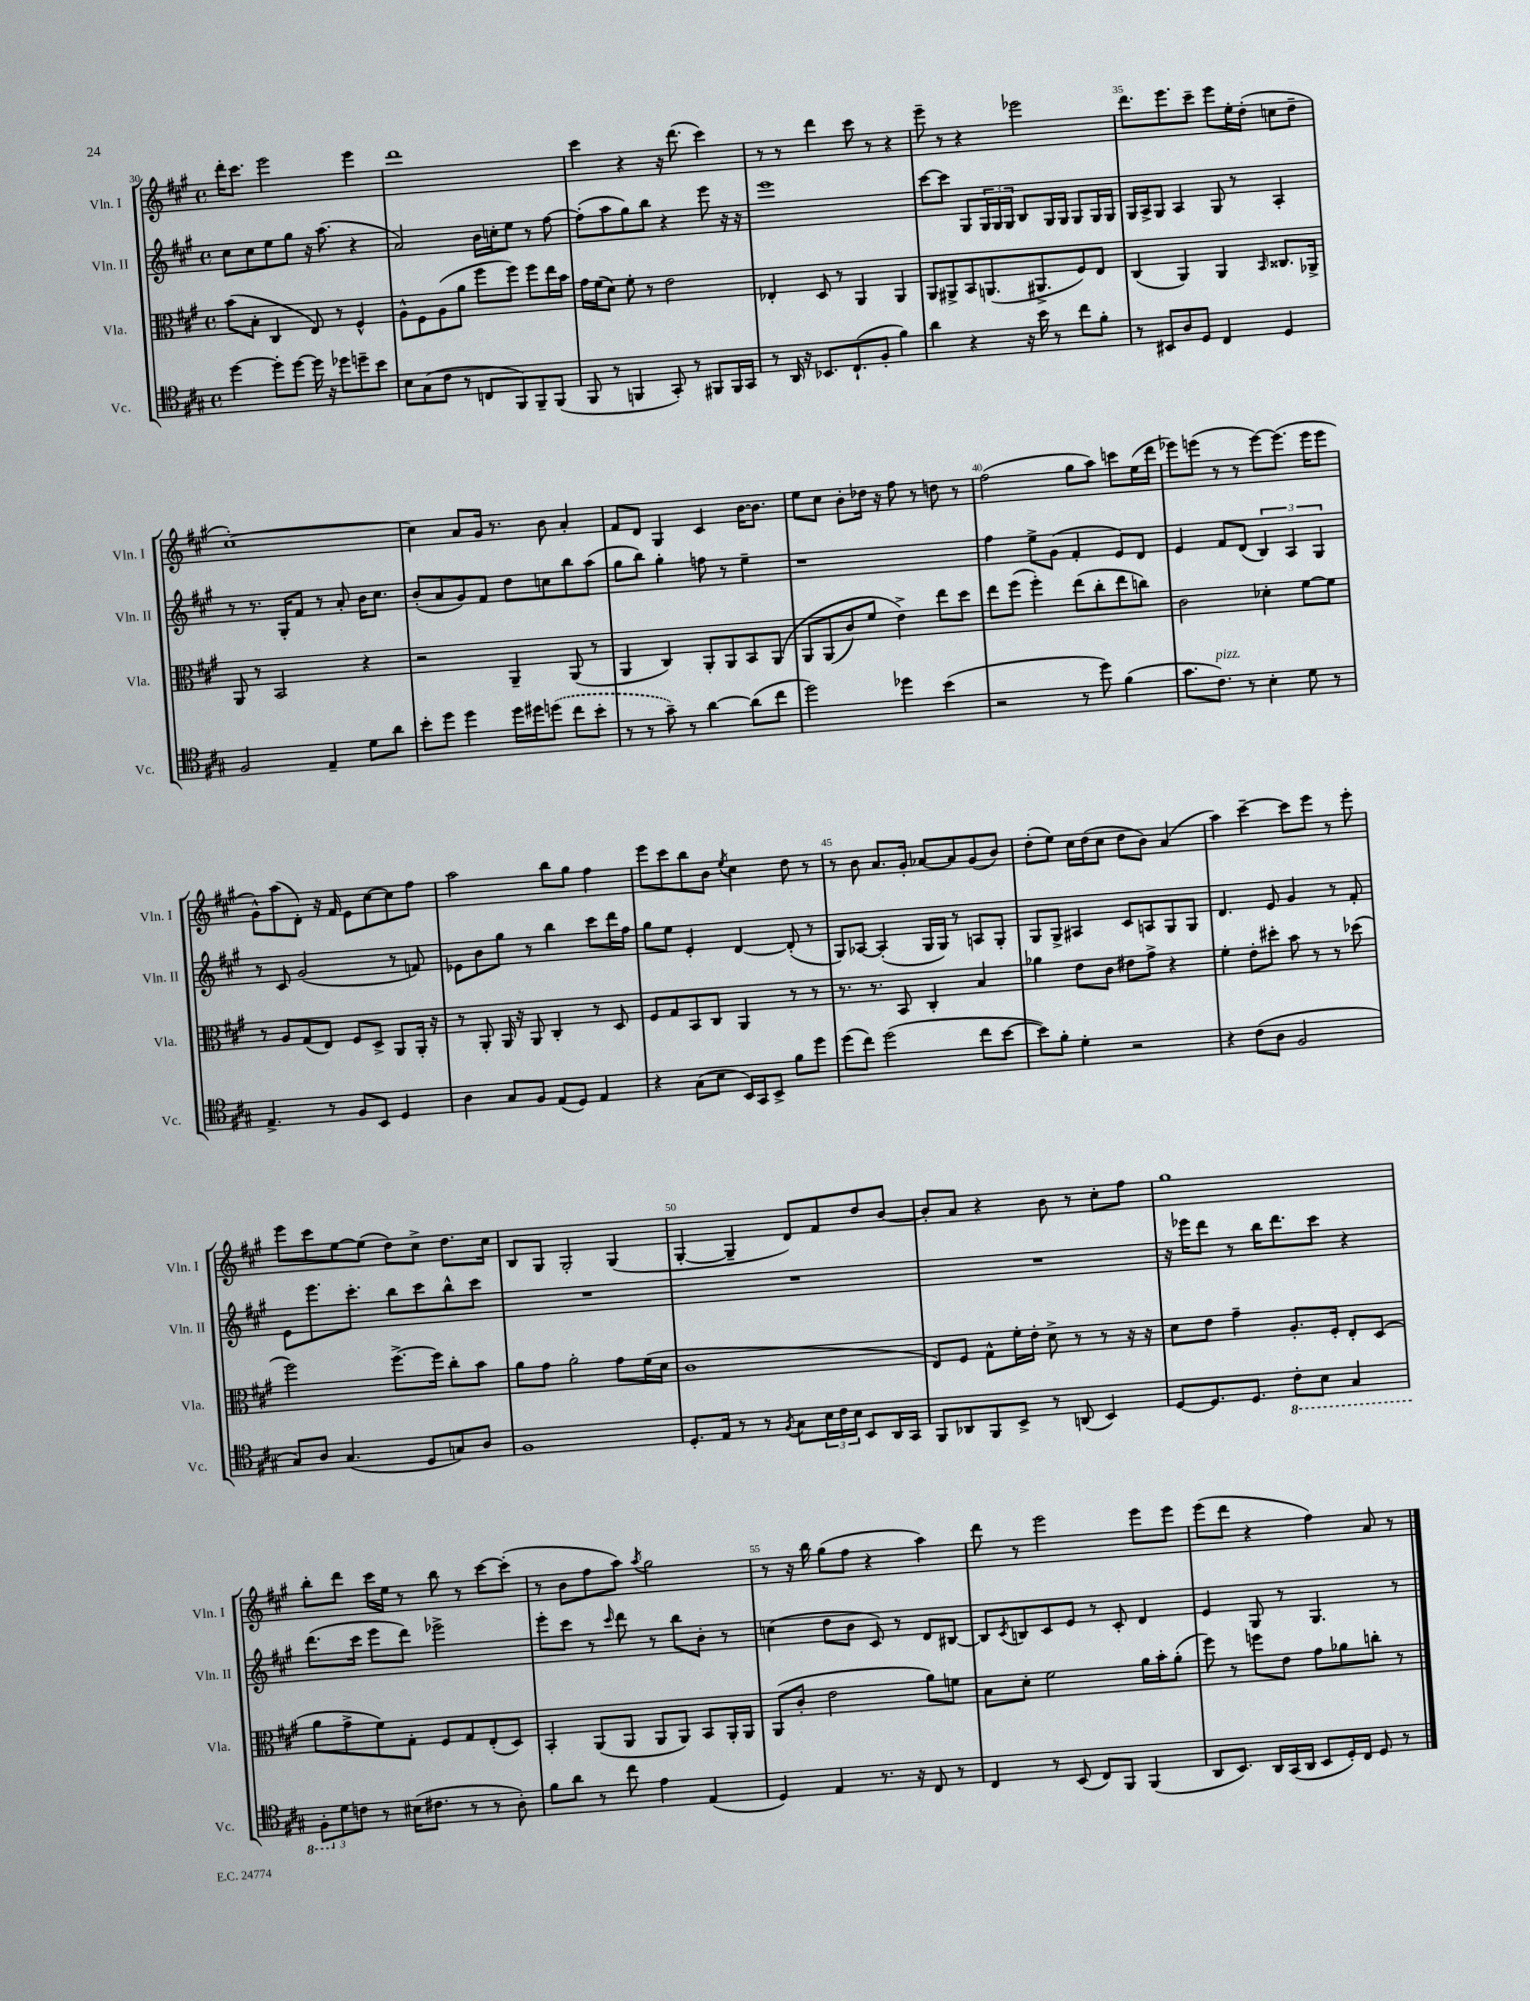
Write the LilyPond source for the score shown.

<<
\new StaffGroup <<
\new Staff = "s0" \with { instrumentName = "Vln. I" shortInstrumentName = "Vln. I" } {
    \clef treble \key a \major \defaultTimeSignature \time 4/4
    d'''16-. cis'''8. e'''2 e'''4 |
    d'''1 |
    cis'''4 r4 r16 d'''8.( cis'''4) |
    r8 r8 d'''4 cis'''8 r8 r4 |
    e'''8-- r8 r4 ees'''2 |
    d'''8. e'''8. cis'''8-- e'''8 e''16-. d''16-.( c''8 d''8-- |
    cis''1~-.) |
    cis''4 a'8 gis'16 r8. b'8 a'4-. |
    fis'8 d'8 gis4 cis'4 b'16~ b'8. |
    e''8 cis''8 b'8-. des''16 r16 fis''8 r8 d''8 r8 |
    fis''2( gis''8 a''8) c'''8 e''16( d'''16 |
    ees'''8) e'''8( r8 r8 e'''8~) e'''8.( e'''16 e'''8 |
    gis'8-^) a''8( d'8-.) r16 fis'16 e'8 cis''8~ cis''8 fis''8 |
    a''2 b''8 gis''8 fis''4 |
    e'''8 cis'''8 b''8 b'8 \acciaccatura { e''8 } cis''4 d''8 r8 |
    r8 b'8 a'8. gis'16-. aes'8~ aes'8 gis'8( b'8) |
    d''8-.( e''8) cis''16 d''16( cis''8 d''8 b'8) a'4( |
    a''4) cis'''4~-- cis'''8 e'''8 r8 e'''8-. |
    e'''8 cis'''8 e''8~ e''8( d''8) cis''8-> d''8. cis''16 |
    b8 gis8 gis2-. gis4( |
    gis4~-. gis4-- d'8) fis'8 d''8 b'8~ |
    b'8-. a'8 r4 b'8 r8 cis''8-. fis''8 |
    gis''1 |
    b''8-. d'''8 cis'''16 e''16 r8 b''8 r8 cis'''8~ cis'''8-.( |
    r8 b'8 fis''8 a''8) \acciaccatura { a''8 } gis''2 |
    r8 r16 b''16 gis''8( fis''8 r4 a''4) |
    d'''8 r8 e'''2 e'''8 e'''8 |
    e'''8( d'''8 r4 fis''4) a'8 r8 \bar "|." |
}
\new Staff = "s1" \with { instrumentName = "Vln. II" shortInstrumentName = "Vln. II" } {
    \clef treble \key a \major \defaultTimeSignature \time 4/4
    cis''8 cis''8 e''8 gis''8 r16 a''8.( r4 |
    a'2) b'16 c''16-. e''8 r8 fis''8~ |
    fis''8-.( a''8 gis''8) b''8 r4 e'''8 r16 r16 |
    e'''1 |
    cis'''8~ cis'''8 gis8 \tuplet 3/2 { gis16 gis16 gis16 } b8 gis16 gis16 gis8 gis16 gis16 |
    gis16 a16-> gis8 a4 gis8 r8 a4-. |
    r8 r8. gis16-. fis'8 r8 a'8-. b'16 cis''8. |
    b'8-.( a'8 gis'8) fis'8 d''8 c''8 b''8 a''8( |
    gis''8 b''8) gis''4-. f''8 r8 e''4-- |
    r1 |
    fis''4 e''8-> gis'8( fis'4-. e'8) d'8 |
    e'4 fis'8 d'8( \tuplet 3/2 { b4) a4 gis4 } |
    r8 cis'8 gis'2( r8 f'8) |
    ees'8 b'8 gis''8 r8 b''4 cis'''8 d'''16 fis''16 |
    gis''8 e''8 e'4-. d'4~ d'8-.( r8 |
    gis8) aes8~ aes4-.( gis16 gis16) r8 a8 gis8-. |
    gis8 gis8-> ais4 cis'8 a8 gis8 gis8 |
    d'4. e'8 gis'4 r8 fis'8-. |
    e'8 e'''8. cis'''8.-. b''8 cis'''8 b''8-^ cis'''8 |
    R1 |
    R1 |
    R1 |
    r16 ees'''16 d'''8 r8 b''16 d'''8. cis'''8 r4 |
    d'''8.( cis'''16 e'''8 d'''8) ees'''2-> |
    e'''8-. cis'''8 r8 \grace { cis'''16 } d'''8 r8 b''8 b'8-. r8 |
    c''4( d''8 b'8 cis'8) r8 d'8 bis8~ |
    bis8 \acciaccatura { cis'8 } b8 cis'8 e'8 r8 cis'8-. d'4 |
    e'4 gis8 r8 gis4. r8 \bar "|." |
}
\new Staff = "s2" \with { instrumentName = "Vla." shortInstrumentName = "Vla." } {
    \clef alto \key a \major \defaultTimeSignature \time 4/4
    b'8( b8-. cis4 e8) r8 fis4-^ |
    a8-^ fis8 a8( a'8 fis''8 fis''8) fis''8 e''16 b'16 |
    gis'16 fis'16( d'8) fis'8-. r8 e'2 |
    ees4-. d8 r8 a,4 a,4 |
    a,8 ais,8-> b,8 a,8.( ais,8.-> fis8) e8 |
    cis4( a,4) a,4 \grace { b,16 } cisis8. aes,16-> |
    a,8 r8 b,2 r4 |
    r2 a,4-- a,8( r8 |
    a,4 cis4) a,8-. a,8 b,8 a,8\( |
    a,8 a,8( cis'8) fis'8 e'4->\) e''8 d''8 |
    e''8 fis''8( fis''4-.) e''8( cis''8-. e''8 c''8) |
    cis'2 des'4-. fis'8~ fis'8 |
    r8 a8 gis8( e8) fis8 d8-> a,8 a,16-. r16 |
    r8 a,8-. a,16 r16 a,8 cis4-. r8 d8 |
    fis8 gis8 b,8 cis8 a,4 r8 r8 |
    r8. r8. b,8 cis4-. b4 |
    aes'4 e'8 cis'8 eis'8 gis'8-> r4 |
    fis'4-. e'8-. dis''8-. b'8 r8 r8 des''8( |
    fis''2) fis''8.~-> fis''16 cis''8-. b'8 |
    a'8 gis'8 a'2-. gis'8 fis'16( d'16 |
    cis'1 |
    e8) fis8 gis8-^ fis'16-. e'16-. d'8-> r8 r8 r16 r16 |
    d'8 e'8 gis'4-- a8.-. fis16-. e8-. d8( |
    a'8 gis'8-> fis'8) gis8-. fis8 gis8 e8-.( d8) |
    b,4-. a,8( a,8 a,8 a,8) b,8 a,16-. a,16 |
    a,8( cis'8-. e'2 a'8) f'8 |
    b8 d'8-. fis'2 a'16 b'16-. a'8-.( |
    fis''8) r8 f''8 e'8 gis'8 aes'8 c''8-. r8 \bar "|." |
}
\new Staff = "s3" \with { instrumentName = "Vc." shortInstrumentName = "Vc." } {
    \clef tenor \key a \major \defaultTimeSignature \time 4/4
    d''4~ d''8-. d''8~ d''16 r16 des''8 d''8-- b'8 |
    b8 gis8( cis'8 r8 c8 fis,8) fis,8-- fis,8( |
    fis,8 r8 f,4 gis,8-.) r8 fis,8 fis,16 gis,16 |
    r8 a,16 r16 bes,8. cis8.-!( fis8-. fis'4) |
    a'4 r4 r16 b'16 r8 cis''8 fis'8-. |
    r8 bis,8 a8 d8 cis4 d4 |
    fis2 e4-- d'8 a'8 |
    b'8-. d''8 d''4 d''16 dis''16 \once \slurDashed d''8( cis''8 b'8-. |
    r8 r8 gis'8--) r8 a'4~ a'8( cis''8 |
    d''2) des''4 b'4( |
    r2 r8 d''8) fis'4( |
    gis'8. cis'8.^\markup { \italic "pizz." }) r8 b4-. d'8 r8 |
    e4.-> r8 fis8 b,8 d4 |
    a4 gis8 fis8 e8( d8) e4 |
    r4 gis8( b8 b,16) gis,16 b,8-> fis'8 d''8 |
    d''8( cis''8) d''2( cis''8 b'8~ |
    b'8) fis'8-. d'4-. r2 |
    r4 cis'8( a8 fis2 |
    gis8) a8 gis4.( d8 g8) a8 |
    fis1 |
    d8.-. e16 r8 r8 \acciaccatura { fis8 } gis8 \tuplet 3/2 { b16 cis'16 b16 } b,8 a,16 gis,16 |
    fis,8 aes,8 fis,8 b,8-> r8 a,8( b,4) |
    d8~ d8. d8. \ottava #-1 cis8-. b,8 gis,4 |
    \tuplet 3/2 { fis,8-. \ottava #0 d'8 c'8 } r8 bis16( cis'8. r8 r8 a8-.) |
    fis'8 a'8 r8 cis''8 e'4 e4( |
    d4) e4 r8. r16 cis8 r8 |
    cis4 r8 b,8( cis8) fis,8 fis,4( |
    a,8 b,8.) a,16 gis,16( a,16 b,8 d16-.) cis16 d8 r8 \bar "|." |
}
>>
>>
\layout { \context { \Score currentBarNumber = #30 \override BarNumber.break-visibility = ##(#f #t #t) barNumberVisibility = #(every-nth-bar-number-visible 5) } }
